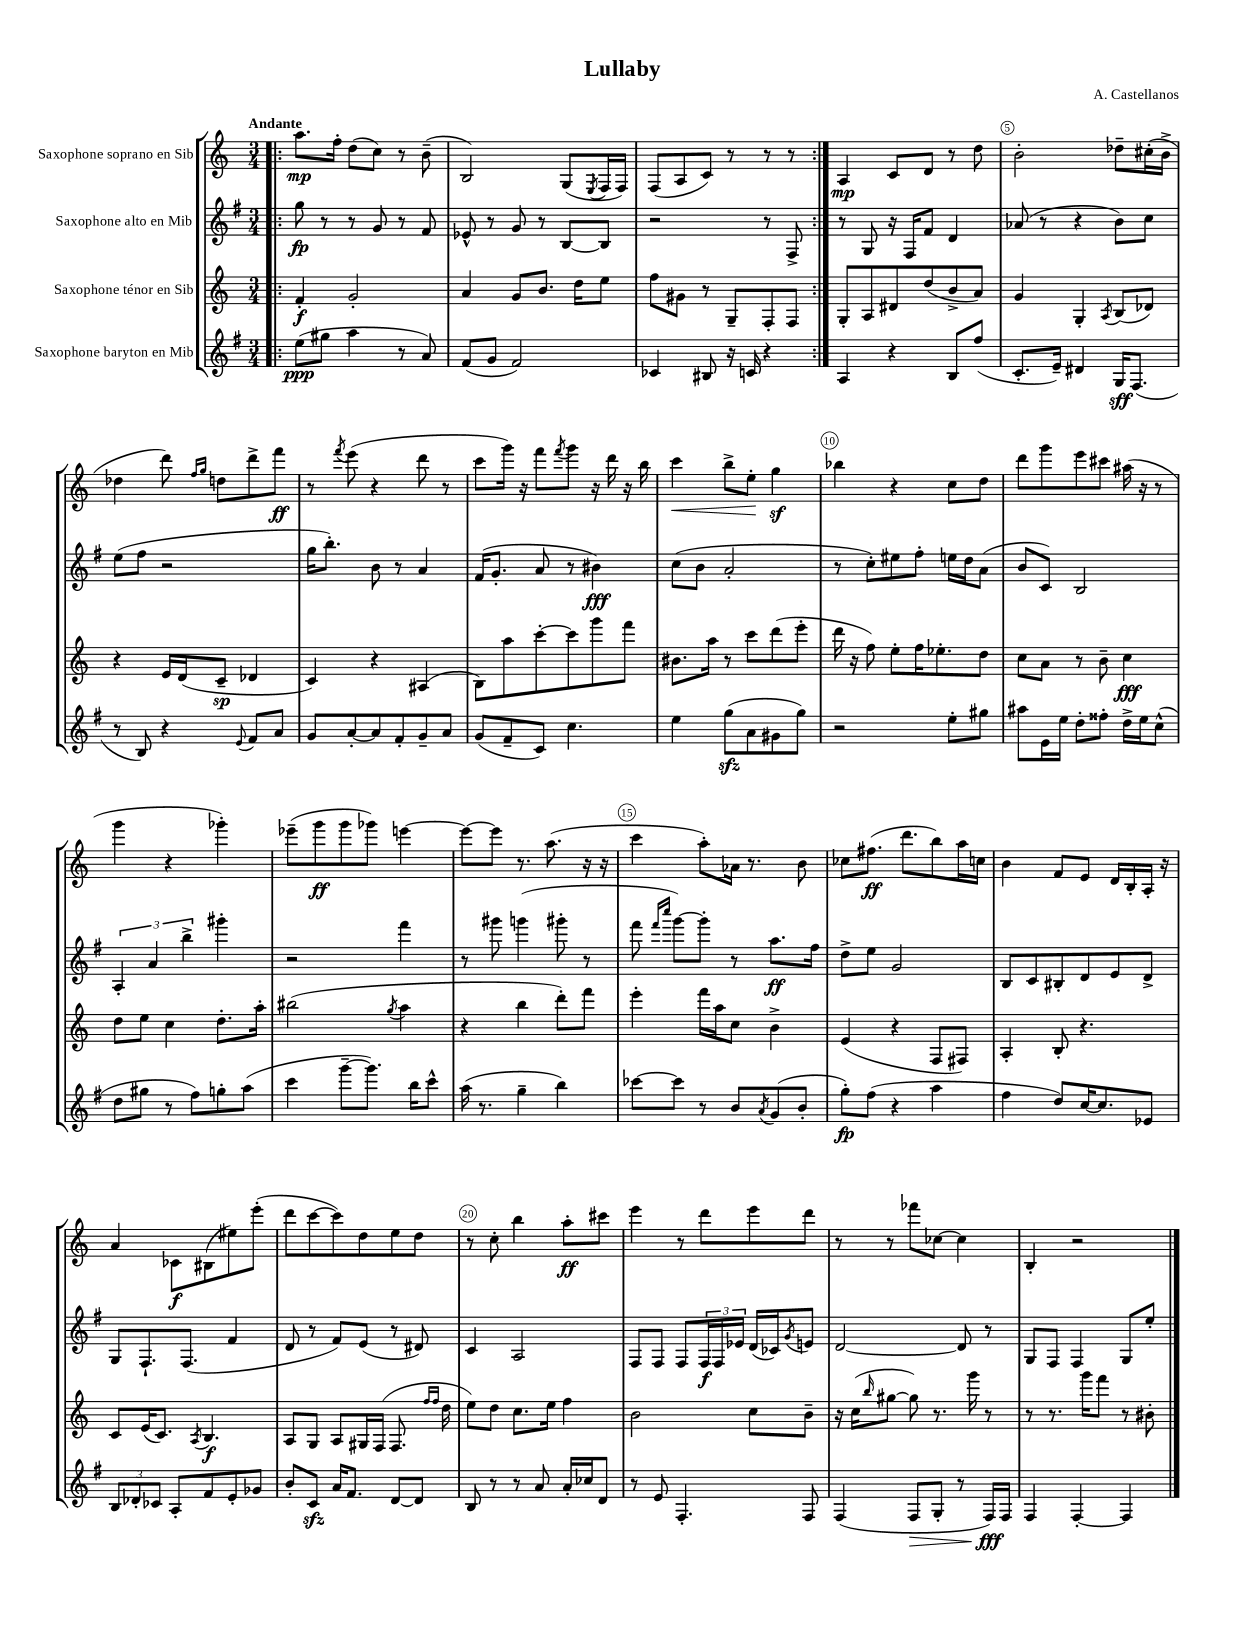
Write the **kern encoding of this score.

**kern	**kern	**kern	**kern
*staff4	*staff3	*staff2	*staff1
*clefG2	*clefG2	*clefG2	*clefG2
*k[f#]	*k[]	*k[f#]	*k[]
*M3/4	*M3/4	*M3/4	*M3/4
=!|:	=!|:	=!|:	=!|:
(8ee\L	4f'/	8gg\	8.aa\L
8gg#\J	.	8r	.
.	.	.	16ff'\Jk
4aa\	2g'/	8r	(8dd\L
.	.	8g/	8cc\J)
8r	.	8r	8r
8a/)	.	8f#/	(8b~\
=	=	=	=
(8f#/L	4a/	8e-^^/	2B/)
8g/J	.	8r	.
2f#/)	8g/L	8g/	.
.	8.b/J	8r	.
.	.	[8B/L	(8G/L
.	16dd\LK	.	.
.	.	.	8qE/
.	8ee\J	8B/]J	16F/L
.	.	.	16F/JJ)
=	=	=	=
4c-/	8ff\L	2r	(8F/L
.	8g#\J	.	8A/
8B#/	8r	.	8c/J)
16r	8G~/L	.	8r
16c/	.	.	.
4r	8F'/	8r	8r
.	8F/J	8F#^/	8r
=:|!	=:|!	=:|!	=:|!
4A/	8G'/L	8r	4A/
.	8A/	8G/	.
4r	8d#/	16r	8c/L
.	.	16F#/LK	.
.	(8dd/	8f#/J	8d/J
8B/L	8b^/	4d/	8r
(8ff#/J	8a/J)	.	8dd\
=	=	=	=
8.c'/L	4g/	(8a-/	2b'\
.	.	8r	.
16e~/Jk)	.	.	.
4d#/	4G'/	4r	.
.	8qA/	.	.
16G/LK	(8B/L	8b\L)	8dd-~\L
(8.F#/J	.	.	.
.	8d-/J)	8cc\J	(16cc#'\L
.	.	.	16b^\JJ
=	=	=	=
8r	4r	(8ee\L	4dd-\
8B/)	.	8ff#\J	.
4r	16e/LL	2r	8ddd\)
.	(16d/J	.	.
.	.	.	16qqff/LL
.	.	.	16qqgg/JJ
.	8c~/J	.	8dd\L
8qqe/	.	.	.
8f#/L	4d-/	.	8ddd^\
8a/J	.	.	8fff\J
=	=	=	=
8g/L	4c/)	16gg\LK	8r
.	.	8.bb'\J)	.
.	.	.	8qfff/
[8a'/	.	.	(8eee\
8a/]	4r	8b\	4r
8f#'/	.	8r	.
8g~/	(4A#/	4a/	8ddd\
8a/J	.	.	8r
=	=	=	=
(8g/L	8B\L)	(16f#/LK	8ccc\L
.	.	8.g'/J	.
8f#~/	8aa\	.	16ggg\Jk)
.	.	.	16r
8c/J)	[8ccc'\	8a/	8fff\L
.	.	.	8qfff/
4.cc\	8ccc\]	8r	8ggg\J
.	8ggg\	4b#\)	16r
.	.	.	16ddd\
.	8fff\J	.	16r
.	.	.	16bb\
=	=	=	=
4ee\	8.b#\L	(8cc\L	4ccc\
.	.	8b\J	.
.	16aa\Jk	.	.
(8gg\L	8r	2a'/	8bb^\L
8a\	8ccc\L	.	8ee'\J
8g#\	(8ddd\	.	4gg\
8gg\J)	8eee'\J	.	.
=	=	=	=
2r	16ddd\	8r	4bb-\
.	16r	.	.
.	8ff\)	8cc'\L)	.
.	8ee'\L	8ee#\	4r
.	16ff\K	8ff#'\J	.
.	8.ee-'\	.	.
8ee'\L	.	16ee\LL	8cc\L
.	.	16dd\J	.
8gg#\J	8dd\J	(8a\J	8dd\J
=	=	=	=
8aa#\L	8cc\L	8b/L	8ddd\L
16e\L	8a\J	8c/J)	8ggg\
16ee\JJ	.	.	.
8dd'\L	8r	2B/	8eee\
8ff##'\J	8b~\	.	8ccc#\J
16dd^\LL	4cc\	.	(16aa#\
16ee\J	.	.	16r
(8cc^^\J	.	.	8r
=	=	=	=
8dd\L	8dd\L	6A'/	4ggg\
8gg#\J	8ee\J	.	.
.	.	6a/	.
8r	4cc\	.	4r
.	.	6bb^\	.
8ff#\L)	.	.	.
8gg'\	8.dd'\L	4ggg#'\	4ggg-'\)
(8aa\J	.	.	.
.	16aa'\Jk	.	.
=	=	=	=
4ccc\	(2bb#\	2r	(8eee-~\L
.	.	.	8ggg\
[8ggg~\L	.	.	8ggg\
8.ggg\]J)	.	.	8ggg-\J)
.	8qgg/	.	.
.	4aa\	4fff#\	[4eee\
16bb\LK	.	.	.
8ccc^^\J	.	.	.
=	=	=	=
(16aa\	4r	8r	8eee\_L
8.r	.	.	.
.	.	8ggg#\	8eee\]J
4gg~\	4bb\	(4ggg\	8.r
.	.	.	(8.aa\
4bb\)	8ddd'\L)	8ggg#'\	.
.	8fff\J	8r	16r
.	.	.	16r
=	=	=	=
[8ccc-\L	4eee'\	8fff#\	4ccc\
.	.	16qqfff#/LL	.
.	.	16qqcccc/JJ	.
8ccc-\]J	.	[8ggg\L)	.
8r	16fff\LL	8ggg'\]J	8aa'\L)
.	16aa\J	.	.
8b/L	8cc\J	8r	16a-\Jk
.	.	.	8.r
8qa/	.	.	.
(8g/	4b^\	8.aa\L	.
8b'/J	.	.	8b\
.	.	16ff#\Jk	.
=	=	=	=
8gg'\L)	(4e/	8dd^\L	8cc-\L
(8ff#\J	.	8ee\J	(8.ff#\J
4r	4r	2g/	.
.	.	.	8.ddd\L
4aa\	8F/L	.	8bb\)
.	8F#/J)	.	16aa\L
.	.	.	16cc\JJ
=	=	=	=
4ff#\	4A'/	8B/L	4b\
.	.	8c/	.
8dd/L)	8B'/	8B#'/	8f/L
[16cc/K	4.r	8d/	8e/J
8.cc/]	.	.	.
.	.	8e/	16d/LL
.	.	.	16B'/
8e-/J	.	8d^/J	16A'/JJ
.	.	.	16r
=	=	=	=
12B/L	8c/L	8G/L	4a/
12d-'/	.	.	.
.	(16e/K	8.F#`/	.
12c-/J	.	.	.
.	8.c/J)	.	.
8A'/L	.	.	8c-\L
.	.	(8.F#/J	.
.	8qA/	.	.
8f#/	4.B/	.	(8B#\
8e'/	.	4f#/	8ee#\)
8g-/J	.	.	(8eee'\J
=	=	=	=
8b'/L	8A/L	8d/	8ddd\L
8c/J	8G/J	8r	[8ccc\
16a/LK	8A/L	8f#/L)	8ccc\])
8.f#/J	.	.	.
.	16G#/L	(8e/J	8dd\
.	(16F/JJ	.	.
[8d/L	8.F/	8r	8ee\
8d/]J	.	8d#/)	8dd\J
.	16qqff/LL	.	.
.	16qqff/JJ	.	.
.	16dd\	.	.
=	=	=	=
8B/	8ee\L)	4c/	8r
8r	8dd\J	.	8cc'\
8r	8.cc\L	2A/	4bb\
8a/	.	.	.
.	16ee\Jk	.	.
16a'/LL	4ff\	.	8aa'\L
16cc-/J	.	.	.
8d/J	.	.	8ccc#\J
=	=	=	=
8r	2b\	8F#/L	4eee\
8e/	.	8F#/J	.
4.F#'/	.	8F#/L	8r
.	.	24F#/L	8ddd\L
.	.	24F#/	.
.	.	24e-/JJ	.
.	8cc\L	(16d/LL	8eee\
.	.	16c-/J)	.
.	.	8qg/	.
8F#/	8b~\J	8e/J	8ddd\J
=	=	=	=
(4F#/	16r	[2d/	8r
.	(16cc\LK	.	.
.	16qqbb/	.	.
.	[8gg#\J	.	8r
8F#/L	8gg#\])	.	8fff-\L
8G'/J	8.r	.	[8cc-\J
8r	.	8d/]	4cc-\]
.	16ggg\	.	.
16F#/LL)	8r	8r	.
16F#/JJ	.	.	.
=	=	=	=
4F#/	8r	8G/L	4B'/
.	8.r	8F#/J	.
[4F#'/	.	4F#/	2r
.	16ggg\LK	.	.
.	8fff\J	.	.
4F#/]	8r	8G/L	.
.	8b#'\	8ee'/J	.
==	==	==	==
*-	*-	*-	*-
